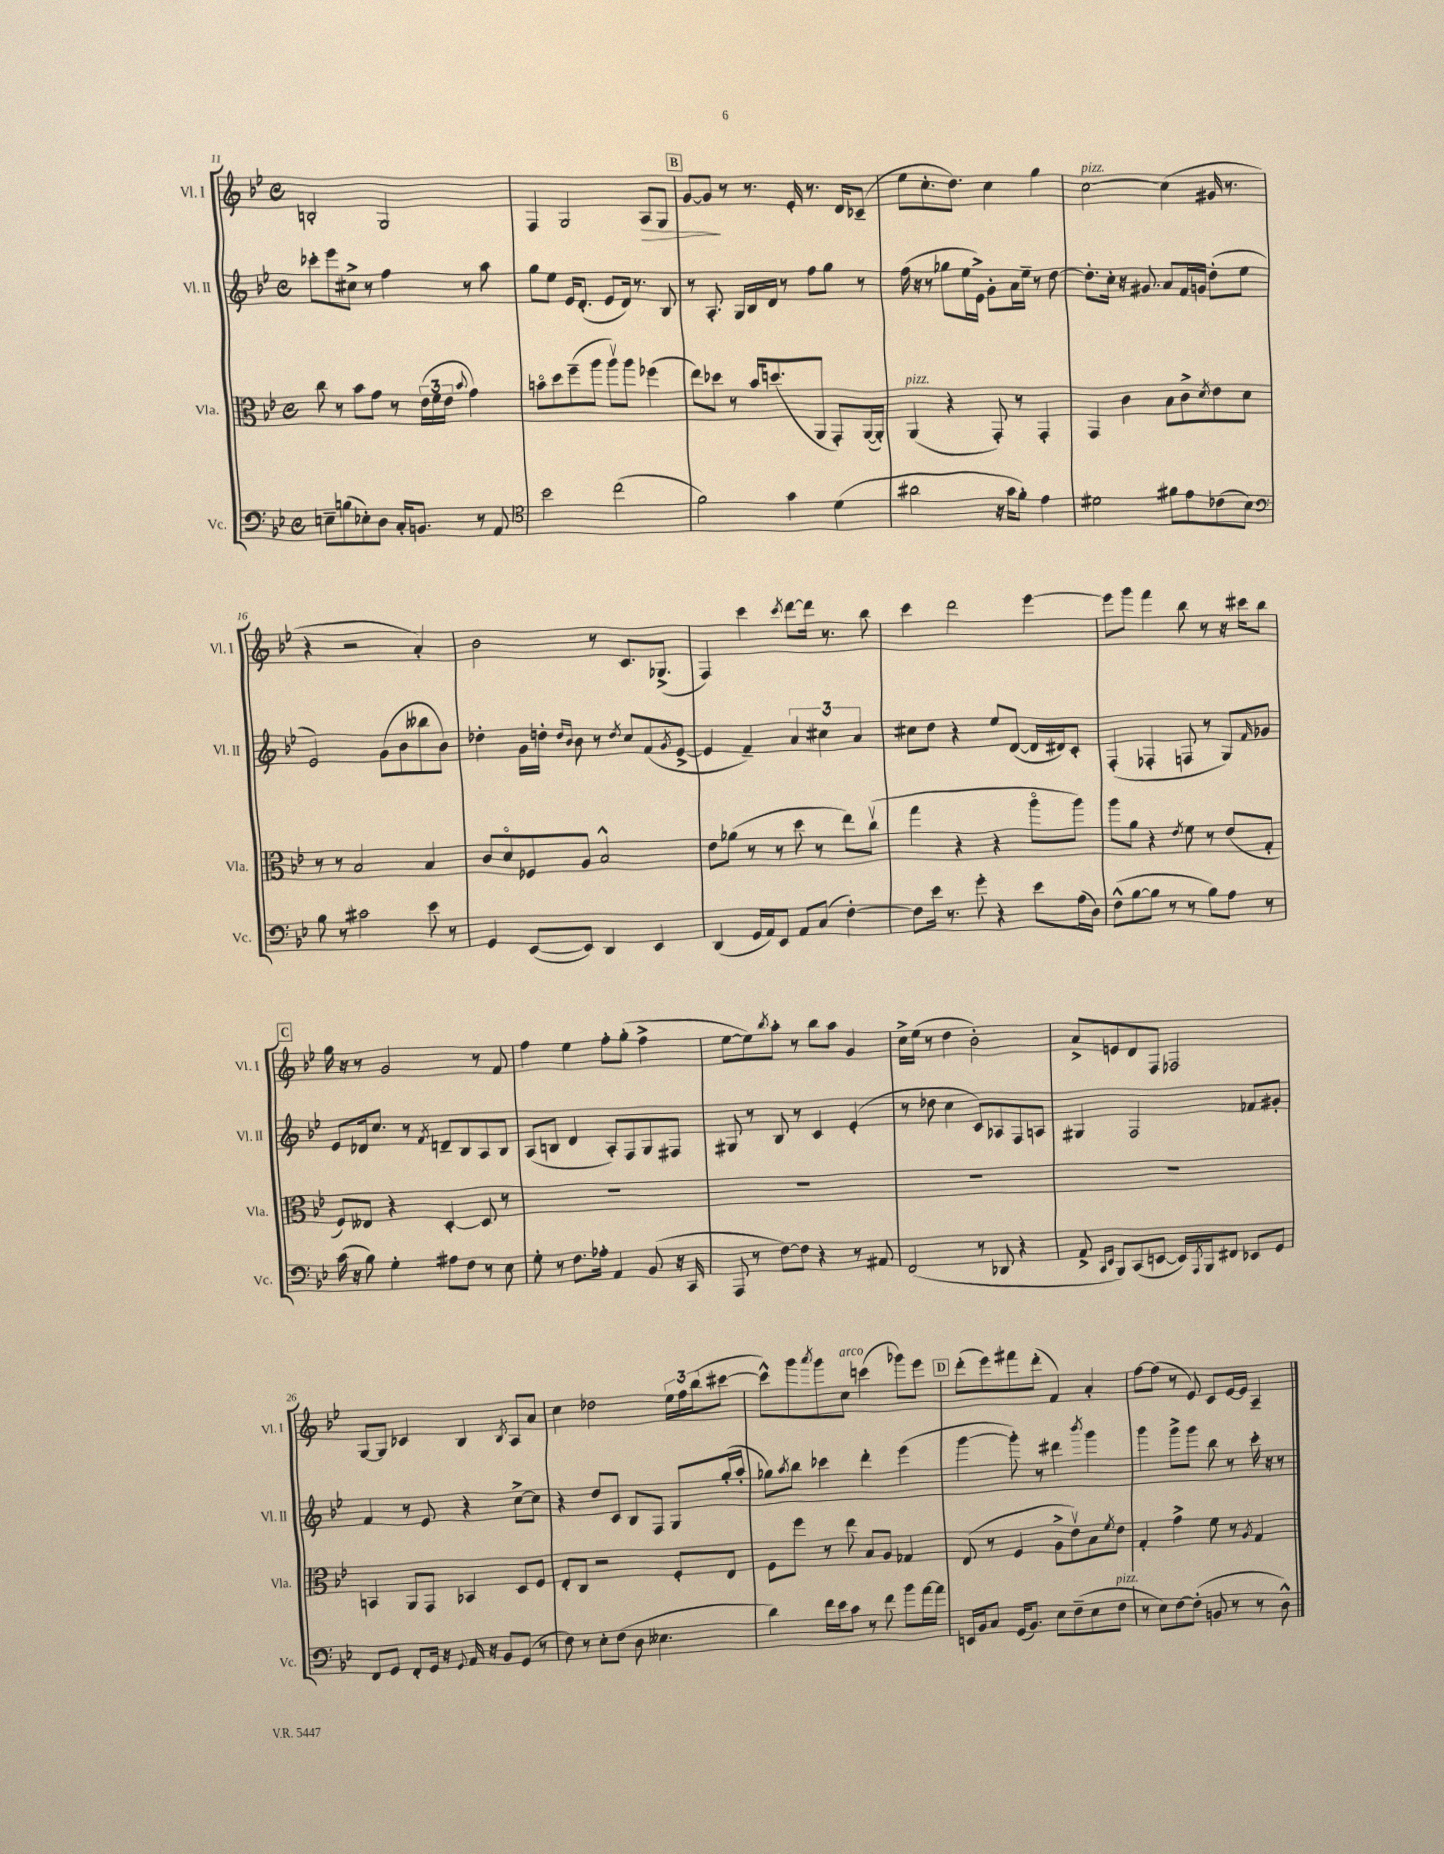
<<
\new StaffGroup <<
\new Staff = "s0" \with { instrumentName = "Vl. I" shortInstrumentName = "Vl. I" } {
    \clef treble \key bes \major \defaultTimeSignature \time 4/4
    b2-. g2 |
    f4 g2 a8\> g8 |
    \mark \markup { \box "B" } g'8~ g'8\! r8 r8. ees'16-. r8. d'16 ces'8--( |
    ees''8 c''8.-. d''8.) c''4 g''4 |
    c''2~^\markup { \italic "pizz." } c''4( gis'16 r8. |
    r4 r2 a'4-.) |
    bes'2 r8 c'8. ges8.->( |
    f4) c'''4 \acciaccatura { c'''8 } d'''8~ d'''16 r8. bes''8 |
    c'''4 d'''2 ees'''4~ |
    ees'''8 g'''8 f'''4 bes''8 r8 r16 cis'''16 bes''8 |
    \mark \markup { \box "C" } g''16 r16 r8 g'2 r8 f'8 |
    f''4 ees''4 f''8-. g''8-.( f''4-> |
    ees''8~ ees''8) \acciaccatura { bes''8 } a''8-. r8 bes''8 a''8 g'4 |
    c''16-> ees''16( r8 d''4 bes'2-.) |
    a'8-> e'8 d'8 f8 fes2 |
    g8~ g8 ces'4 bes4 \acciaccatura { bes8 } a8 a'8 |
    c''4 des''2 \tuplet 3/2 { ees''16 f''16 bes''16( } cis'''8~ |
    cis'''8-^) g'''8 \acciaccatura { a'''8 } g'''8 c''8^\markup { \italic "arco" } c'''4( ges'''8) ees'''8 |
    \mark \markup { \box "D" } d'''8-.( ees'''8) fis'''8 d'''8-.( f'4) a'4-. |
    f''8~ f''8( r8 ees'8) c'8 ees'16~ ees'16 a4-- \bar "|." |
}
\new Staff = "s1" \with { instrumentName = "Vl. II" shortInstrumentName = "Vl. II" } {
    \clef treble \key bes \major \defaultTimeSignature \time 4/4
    ces'''8-. ees'''8 cis''8-> r8 f''4 r8 a''8 |
    g''8 ees''8 ees'16 d'8.-.( ees'8 d'16) r8. bes8 |
    \mark \markup { \box "B" } r8 a8.-. g16 bes16 d'16 r8 f''8 g''8 r8 |
    f''16( r16 r8 ges''8 ees''16 ees'16->) g'8-. a'16 ees''16-- r8 d''8~ |
    d''8.-. c''16-. r16 gis'8. a'8 f'16 g'16 d''8-.( ees''8 |
    ees'2) g'8( bes'8 beses''8 bes'8) |
    des''4-. g'16 d''16-. \grace { d''16 bes'16 } bes'8 r8 \acciaccatura { d''8 } c''8 f'8( \acciaccatura { g'8 } ees'8~-> |
    ees'4 f'4--) \tuplet 3/2 { a'4 cis''4 a'4 } |
    cis''8 d''8 r4 ees''8 d'8~( d'16 dis'16) c'8-. |
    f4-.( fes4-. f8 r8 g8) \grace { f'16 } ges'8 |
    \mark \markup { \box "C" } ees'8 des'16 c''8. r8 \acciaccatura { f'8 } d'8-- bes8 a8 bes8 |
    a8( b8 d'4 a8-.) f8 g8 fis8 |
    gis8 r8 bes8 r8 c'4 ees'4-.( |
    r8 des''8 c''4 c'8) aes8 f8 a8 |
    gis4 f2 fes'8 gis'8-. |
    f'4 r8 ees'8 r4 c''8~-> c''8 |
    r4 d''8 c'8 bes8 f8 g8 g''16-.( a''16-. |
    ges''8) \acciaccatura { a''8 } bes''8 ces'''4 d'''4-. ees'''4( |
    \mark \markup { \box "D" } g'''4~ g'''8-.) r8 dis'''4 \acciaccatura { bes'''8 } g'''4 |
    g'''4 g'''8-> g'''8 bes''8 r8 c'''16-. r16 r8 \bar "|." |
}
\new Staff = "s2" \with { instrumentName = "Vla." shortInstrumentName = "Vla." } {
    \clef alto \key bes \major \defaultTimeSignature \time 4/4
    c''8 r8 bes'8 g'8 r8 \tuplet 3/2 { ees'16( f'16 ees'16 } \appoggiatura { bes'8 } g'4) |
    b'8\flageolet d''8 f''8--( a''8 a''8\upbow) a''8 fes''4( |
    \mark \markup { \box "B" } ees''8) des''8 r8 bes'16 d''8.( a,8 g,8-.) a,16~( a,16-.) |
    a,4^\markup { \italic "pizz." }( r4 g,8-.) r8 g,4-. |
    g,4 c'4 bes8 c'8-> \acciaccatura { d'8 } ees'8 d'8 |
    r8 r8 bes2 bes4 |
    c'8 d'8\flageolet fes8 a8 bes2-^ |
    ees'8 aes'8( r8 r8 d''8 r8 ees''8) c''8\upbow( |
    g''4 r4 r4 a''8\flageolet a''8) |
    a''8 a'8 r4 \acciaccatura { ees'8 } f'8 r8 ees'8( g8-. |
    \mark \markup { \box "C" } f8) eeses8 r4 d4~-. d8 r8 |
    R1 |
    R1 |
    R1 |
    R1 |
    b,4 a,8 g,8 bes,4 d8 f8 |
    ees8-. c8 r2 f8-. ees8 |
    f8 f''8 r8 ees''8 bes8 a8 ges4 |
    \mark \markup { \box "D" } ees8( r8 f4 a8-> ees'8\upbow) bes8 \acciaccatura { f'8 } ees'8 |
    g4-. g'4-> f'8 r8 \acciaccatura { a8 } g4 \bar "|." |
}
\new Staff = "s3" \with { instrumentName = "Vc." shortInstrumentName = "Vc." } {
    \clef bass \key bes \major \defaultTimeSignature \time 4/4
    e8-- b8( ees8-.) d8 c16-. b,8. r8 a,8 |
    \clef tenor bes'2 c''2( |
    \mark \markup { \box "B" } f'2) g'4 d'4( |
    ais'2 r16 g'16 f'8-.) ees'4 |
    dis'2 fis'8 ees'8 ces'8( bes8) |
    \clef bass bes8 r8 cis'2 ees'8 r8 |
    g,4 ees,8~( ees,8) d,4 ees,4 |
    d,4( g,16 a,16) ees,8 a,8 c8( f4~-.) |
    f8 ees'16 r8. g'8-. r4 ees'8 a16( d16) |
    f8-^( bes8~ bes8 r8 r8 bes8) a8 r8 |
    \mark \markup { \box "C" } c'16( r16 bes8) g4-. ais8 f8 r8 ees8 |
    g8-. r8 f8. aes16-. a,4 bes,8( r16 c,16 |
    a,,8 r8 f8~) f8 r4 r8 ais,8 |
    f,2( r8 des,8 r4 |
    a,8-> \grace { c,16 ees,16 } bes,,8) c,8( e,8~ e,16) \acciaccatura { a,,8 } bes,,16 fis,8 ees,8 g,8 |
    f,8 g,8 f,8-. g,16 r16 \appoggiatura { g,8 } a,16 r16 bes,8 g,8( r8 |
    f8) r8 ees8-. f8( d8 eeses4. |
    d'4) f'16 ees'16 c'8 r8 f'8 bes'8 a'16~ a'16 |
    \mark \markup { \box "D" } e,16 bes,16 c8 g,16( bes,8.) ees8 f8--( ees8 f8^\markup { \italic "pizz." } |
    r8 ees8) f8~ f8-.( b,8 r8 r8 d8-^) \bar "|." |
}
>>
>>
\layout { \context { \Score currentBarNumber = #11 } }
